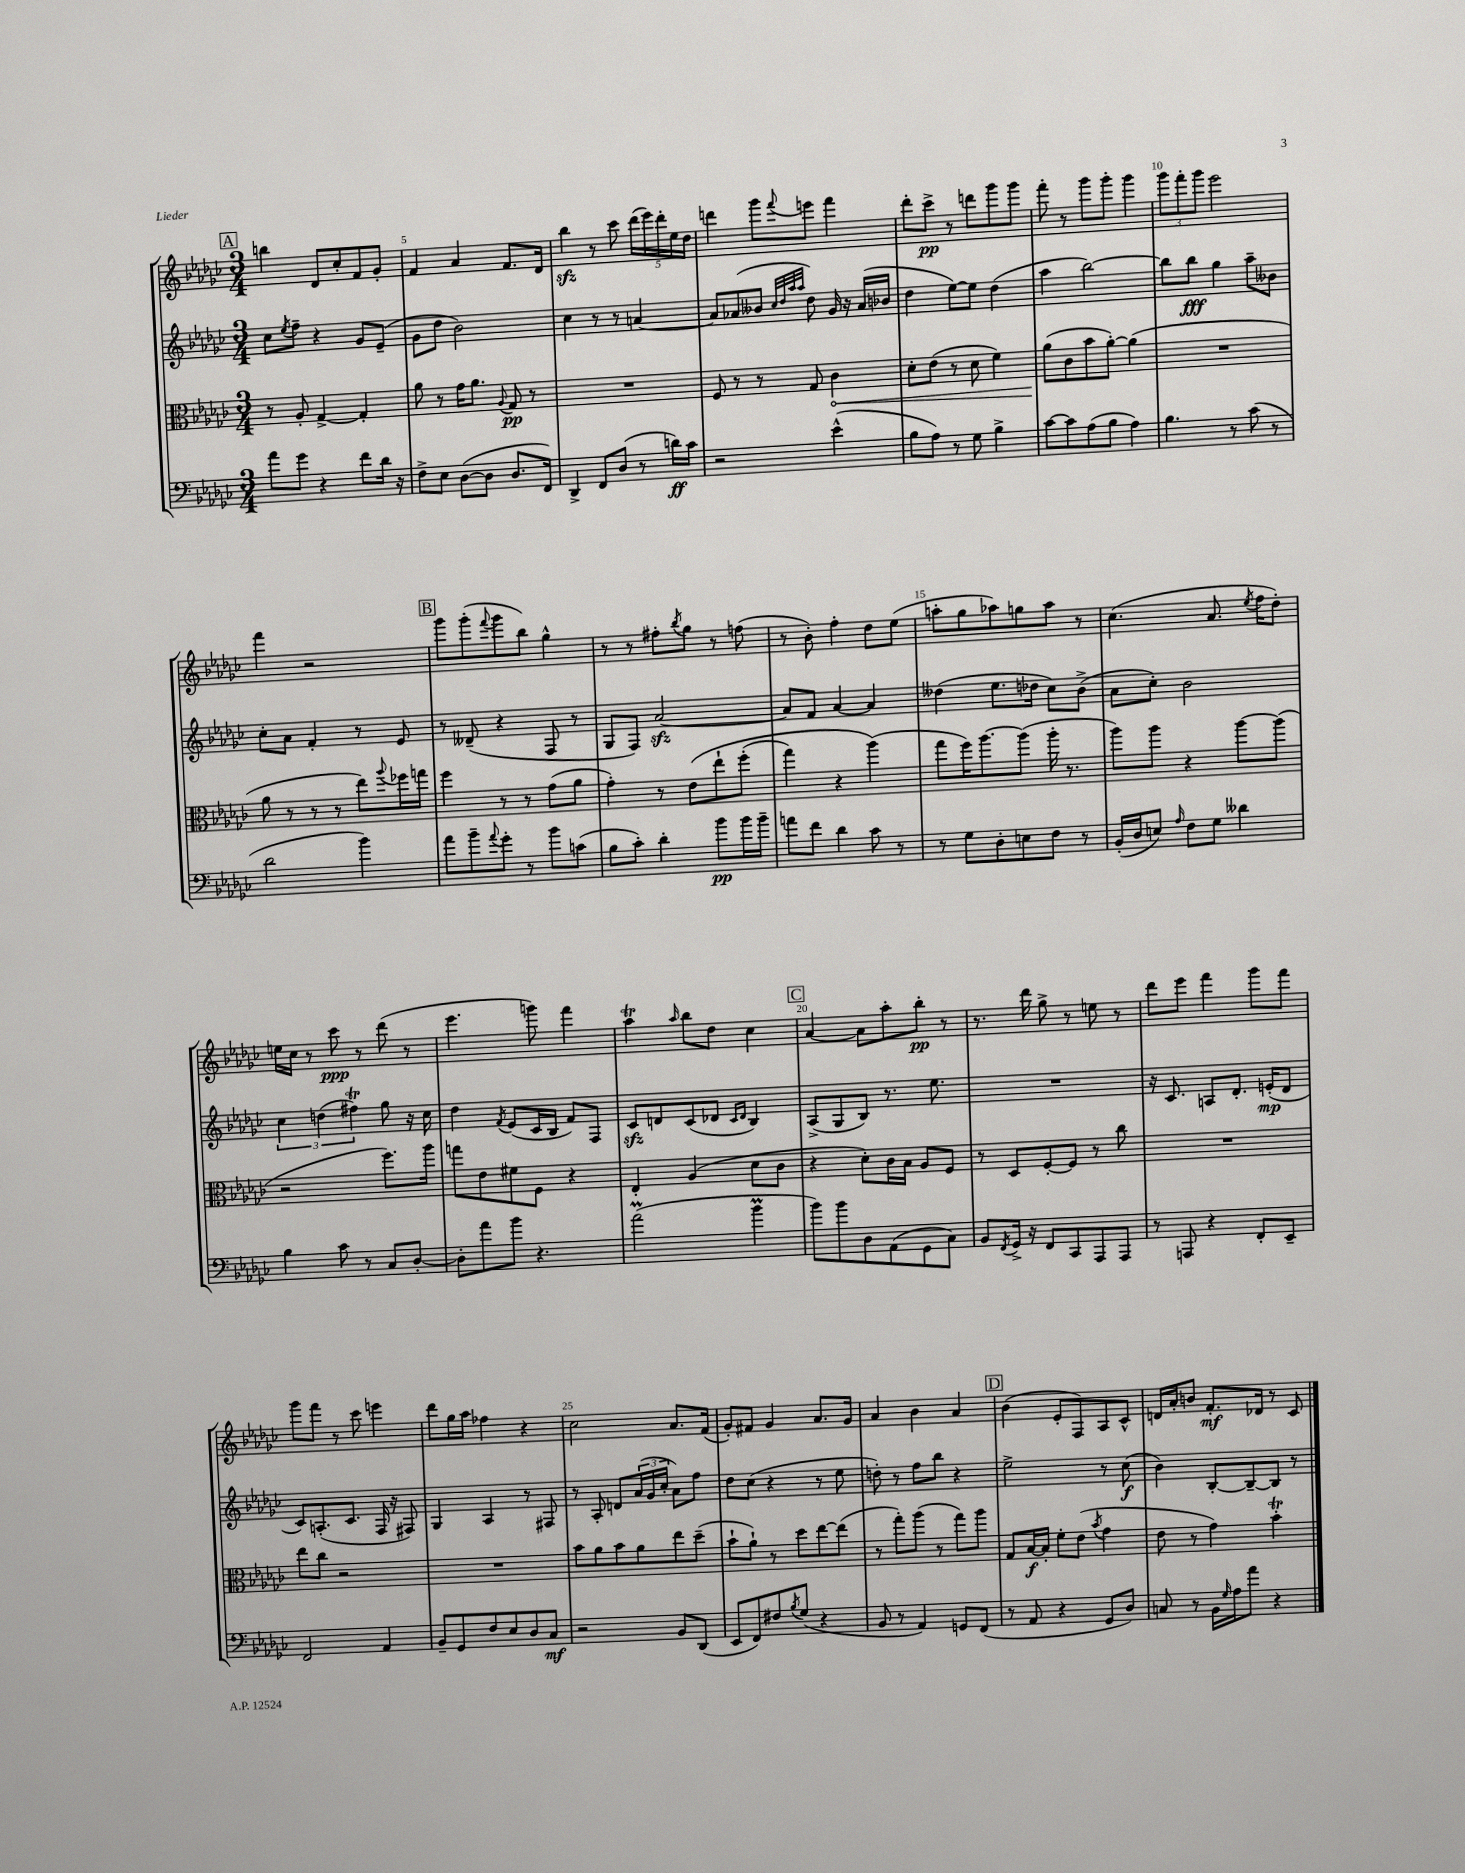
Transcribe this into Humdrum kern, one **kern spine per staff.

**kern	**kern	**kern	**kern
*staff4	*staff3	*staff2	*staff1
*clefF4	*clefC3	*clefG2	*clefG2
*k[b-e-a-d-g-c-]	*k[b-e-a-d-g-c-]	*k[b-e-a-d-g-c-]	*k[b-e-a-d-g-c-]
*M3/4	*M3/4	*M3/4	*M3/4
8a-	8r	8cc-	4bb
.	.	8qee-	.
8g-	8A-'	8ff~	.
4r	[4G-^	4r	8d-
.	.	.	8cc-'
8f	4G-']	8g-	8f
16d-	.	(8e-~	8g-'
16r	.	.	.
=	=	=	=
8F^	8a-	8g-	4f
8E-	8r	8dd-	.
([8D-	16g-	2b-)	4a-
.	8.a-	.	.
8D-]	.	.	.
.	8qqA-	.	.
8.D-	8G-	.	8.f
.	8r	.	.
16FF)	.	.	16d-
=	=	=	=
4DD-^	2.r	4cc-	4bb-
8FF	.	8r	8r
(8D-	.	8r	8ccc-
8r	.	[4a	(20ddd-
.	.	.	20eee-)
.	.	.	20ddd-'
16d)	.	.	.
.	.	.	20ee-
16c-	.	.	.
.	.	.	20dd-
=	=	=	=
2r	8F	8a]	4ddd
.	8r	(8a-	.
.	8r	8b--	8ggg-
.	.	32qqcc-	.
.	.	32qqdd-	.
.	.	32qqaa-	.
.	.	32qqaa-	8qqfff
.	8G-	8dd-)	8eee
(4e-^^	4c-	16g-	4fff
.	.	16r	.
.	.	(16a-	.
.	.	16b-	.
=	=	=	=
8B-	8d-'	4dd-	8ddd-'
8A-)	(8e-	.	8ccc-^
8r	8r	[8ee-)	8r
8G-	8d-	8ee-]	8ddd
4B-^	4f)	(4dd-	8ggg-
.	.	.	8ggg-
=	=	=	=
[8c-	(8a-	4aa-	8fff'
8c-]	8c-	.	8r
(8A-	8b-	[2bb-)	8ggg-
8B-	[8a-')	.	8ggg-'
4A-)	(4a-]	.	4ggg-
=	=	=	=
4.B-	2.r	8bb-]	12ggg-
.	.	.	12fff'
.	.	8bb-	.
.	.	.	12ggg-
.	.	4gg-	2eee-
8r	.	.	.
(8c-	.	8aa-~	.
8r	.	8b--	.
=	=	=	=
2d-	8a-	8cc-'	4fff
.	8r	8a-	.
.	8r	4f'	2r
.	8r	.	.
4b-)	8ee-)	8r	.
.	8qqaa-	.	.
.	16ff-	8e-	.
.	16gg	.	.
=	=	=	=
8a-	4ff	8r	8ggg-
8b-~	.	(8d--~	(8ggg-'
8qqa-	.	.	8qqfff
8g-'	8r	4r	8ggg-
8r	8r	.	8bb-)
8b-	(8g-	8F	4gg-^^
(8c	8a-	8r	.
=	=	=	=
8B-	4g-')	8G-	8r
8c-')	.	8F)	8r
4d-'	8r	[2a-	8ff#'
.	.	.	8qbb-
.	&(8e-	.	8gg-
8b-	8ee-`	.	8r
16b-	(8ff'	.	(8ff
16b-~	.	.	.
=	=	=	=
8a	4gg-)	8a-]	8r
8f	.	8f	8b-')
4d-	4r	[4a-	4ff'
8c-	(4aa-&)	4a-]	8dd-
8r	.	.	(8ee-
=	=	=	=
8r	8gg-	(4dd--	8aa'
8G-	16ff)	.	8gg-
.	[8.aa-	.	.
8D-'	.	8.ee-	8aa-)
8E	(8aa-]	.	8gg
.	.	16dd-	.
8F	16aa-'	8cc-)	8aa-
.	8.r	.	.
8r	.	(8b-^	8r
=	=	=	=
(16BB-'	8aa-)	8a-	(4.cc-
16D-	.	.	.
8E)	8aa-	8cc-')	.
16qqA-	.	.	.
8F	4r	2b-	.
8G-	.	.	8.a-
4d--	[8aa-	.	.
.	.	.	8qee-
.	.	.	16ff
.	(8aa-]	.	8dd-')
=	=	=	=
4B-	2r	6cc-	16ee
.	.	.	16cc-
.	.	.	8r
.	.	(6dd	.
8c-	.	.	8ccc-
.	.	6ff#)	.
8r	.	.	8r
8C-	8.ff)	8gg-	(8ddd-
[8D-'	.	16r	8r
.	16aa-	16cc-	.
=	=	=	=
8D-']	8gg	4dd-	4.eee-
8a-	8e-	.	.
.	.	8qf	.
8b-	8f#	(8e-	.
4.r	8F	16c-	8ggg)
.	.	16B-	.
.	4r	8f)	4fff
.	.	8F	.
=	=	=	=
(2a-	4E-'	8c-	4aa-
.	.	8d	.
.	.	.	16qqaa-
.	(4A-	(8c-	8bb-
.	.	8d-	8dd-
.	.	16qqc-	.
.	.	16qqd-	.
4b-	8d-	4B-)	4cc-
.	8c-	.	.
=	=	=	=
8b-)	4r	(8A-^	[4a-
8b-	.	8G-	.
8D-	8d-')	8B-)	8a-]
(8AA-	16c-	8.r	8aa-'
.	16B-	.	.
8GG-	8A-	.	8bb-'
.	.	8.ee-	.
8C-)	8F	.	8r
=	=	=	=
8BB-	8r	2.r	8.r
8qFF	.	.	.
16GG-^	8D-	.	.
16r	.	.	16ddd-
8FF	[8F'	.	8gg-^
8CC-	8F]	.	8r
8AAA-	8r	.	8ee
8AAA-	8cc-	.	8r
=	=	=	=
8r	2.r	16r	8ddd-
.	.	8.c-	.
8AAA	.	.	8eee-
4r	.	8A	4fff
.	.	8.d-'	.
8FF'	.	.	8ggg-
.	.	(16e'	.
8EE-~	.	8d-	8fff
=	=	=	=
2FF	8ee-	8c-)	8ggg-
.	8cc-	(8.A'	8fff
.	2r	.	8r
.	.	8.c-	.
.	.	.	8ccc-
4AA-	.	16F	4eee
.	.	16r	.
.	.	8F#)	.
=	=	=	=
8BB-~	2.r	4G-	8ddd-
8GG-	.	.	16gg-
.	.	.	16aa-
8F	.	4A-	4ff-
8E-	.	.	.
8D-	.	8r	4r
8C-	.	8F#	.
=	=	=	=
2r	8b-	8r	2cc-
.	8a-	8A-'	.
.	8b-	8d	.
.	8a-	(24a-	.
.	.	24g-	.
.	.	24cc-'	.
8BB-	8ee-	8a-)	8.a-
(8DD-	(8dd-~	8ff	.
.	.	.	(16f
=	=	=	=
8EE-	8b-`	8dd-	8g-')
8FF)	8a-`)	(8cc-	8f#
8F#	8r	4r	4g-
8qB-	.	.	.
(8G-	8dd-	.	.
4r	[8ee-	8r	8.a-
.	(8ee-]	8ee-	.
.	.	.	16g-
=	=	=	=
8BB-	8r	8dd')	4a-
8r	8gg-')	8r	.
4AA-)	(8aa-	8ff	4b-
.	8r	8bb-	.
8GG	8gg-)	4r	4a-
(8FF	8aa-	.	.
=	=	=	=
8r	8G-	2ee-^	(4b-
8AA-	[16B-	.	.
.	16B-']	.	.
4r	8f'	.	8e-'
.	(8e-	.	8F)
.	8qb-	.	.
8GG-	4g-	8r	8A-
8D-)	.	(8cc-	8c-^^
=	=	=	=
8C	8e-	4b-)	16d
.	.	.	16a-'
8r	8r	.	8b
16BB-	4g-)	[8B-'	8.f'
16qqG-	.	.	.
16A-	.	.	.
8a-	.	8B-~_	.
.	.	.	16d-
4r	4b-'	8B-]	8r
.	.	8r	8c-
==	==	==	==
*-	*-	*-	*-
